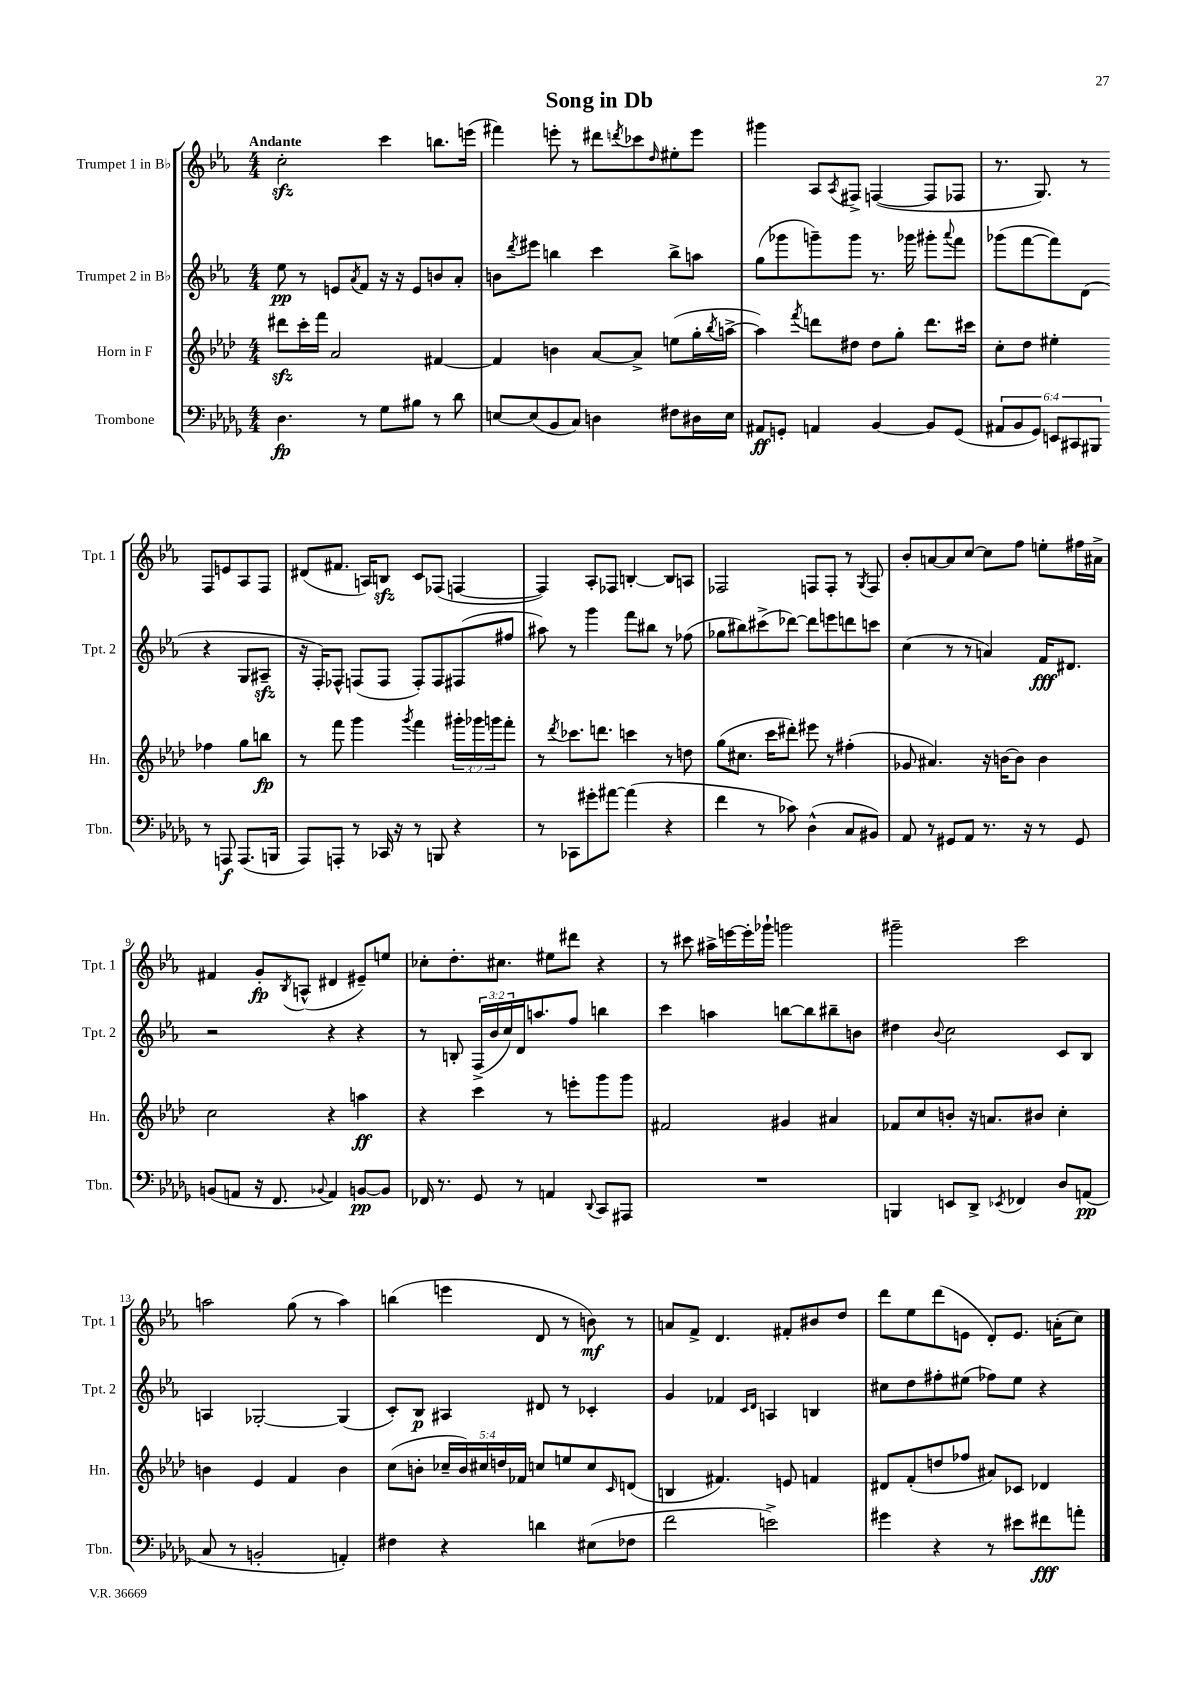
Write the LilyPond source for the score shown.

\header { title = "Song in Db" }
<<
\new StaffGroup <<
\new Staff = "s0" \with { instrumentName = "Trumpet 1 in Bb" shortInstrumentName = "Tpt. 1" } {
    \clef treble \key ees \major \numericTimeSignature \time 4/4 \tempo "Andante"
    c''2-.\sfz c'''4 b''8. e'''16( |
    fis'''4) e'''8-. r8 dis'''8 \acciaccatura { d'''8 } ces'''8 \grace { d''16 } eis''8-. e'''8 |
    gis'''4 aes8 \acciaccatura { aes8 } fis8-> f4~( f8 fes8 |
    r8. g8.) r8 f8 e'8 aes8 f8 |
    dis'8( fis'8. a16) b8\sfz c'8 fes8( f4~ |
    f4) aes8-. fes8 b4~-. b8 a8 |
    fes2 f8 f8-. r8 \acciaccatura { g8 } f8 |
    bes'8-. a'8~ a'8 c''8~ c''8 f''8 e''8-. fis''16 ais'16-> |
    fis'4 g'8-.\fp \acciaccatura { bes8 } a8-^( dis'4 eis'8--) e''8 |
    ces''8-. d''8.-. cis''8. eis''8 dis'''8 r4 |
    r8 cis'''8 ais''16-> e'''16~ e'''16-. ges'''16-! g'''2 |
    gis'''2-- c'''2 |
    a''2 g''8( r8 a''4) |
    b''4( e'''4 d'8 r8 b'8\mf) r8 |
    a'8 f'8-> d'4. fis'8-. bis'8 d''8 |
    d'''8 ees''8 d'''8( e'8 d'8-.) e'8. a'16-.( c''8) \bar "|." |
}
\new Staff = "s1" \with { instrumentName = "Trumpet 2 in Bb" shortInstrumentName = "Tpt. 2" } {
    \clef treble \key ees \major \numericTimeSignature \time 4/4 \override Staff.TupletNumber.text = #tuplet-number::calc-fraction-text
    ees''8\pp r8 e'8 \acciaccatura { aes'8 } f'8 r16 r16 e'8 b'8 aes'8-. |
    b'8 \acciaccatura { d'''8 } eis'''8 b''4 c'''4 b''8-> a''8 |
    g''8( ges'''8 g'''8--) g'''8 r8. ges'''16 gis'''8-. \appoggiatura { aes'''8 } f'''8 |
    ges'''8( f'''8~ f'''8) d'8( r4 g8 ais8--\sfz |
    r16 f16-.) fes8-^ f8( f8 f8-.) f8 fis8( fis''8 |
    ais''8) r8 g'''4 f'''8 bis''8 r8 fes''8( |
    ges''8 bis''8) cis'''8->( des'''8~) des'''8 e'''8 d'''8 c'''8 |
    c''4( r8 r8 a'4) f'16\fff dis'8. |
    r2 r4 r4 |
    r8 b8-. \tuplet 3/2 { f16->( bes'16 c''16) } d'16 a''8. f''8 b''4 |
    c'''4 a''4 b''8~ b''8 bis''8-- b'8 |
    dis''4 \appoggiatura { bes'8 } c''2 c'8 bes8 |
    a4 ges2~-. ges4( |
    c'8-.) bes8\p ais4 dis'8 r8 ces'4-. |
    g'4 fes'4 \grace { c'16 d'16 } a4 b4 |
    cis''8 d''8 fis''8-. eis''8( fes''8) eis''8 r4 \bar "|." |
}
\new Staff = "s2" \with { instrumentName = "Horn in F" shortInstrumentName = "Hn." } {
    \clef treble \key aes \major \numericTimeSignature \time 4/4 \override Staff.TupletNumber.text = #tuplet-number::calc-fraction-text
    dis'''8\sfz c'''16-. f'''16 aes'2 fis'4~ |
    fis'4 b'4 aes'8~ aes'8-> e''8( g''16-. \acciaccatura { bes''8 } a''16~-> |
    a''4) \acciaccatura { f'''8 } d'''8 dis''8 dis''8 g''8-. d'''8. cis'''16 |
    c''8-. des''8 eis''4-. fes''4 g''8 b''8\fp |
    r8 f'''8 g'''4 \acciaccatura { g'''8 } f'''4 \tuplet 3/2 { gis'''16-. ges'''16 g'''16 } f'''8-. |
    r8 \acciaccatura { des'''8 } ces'''8. d'''8. c'''4 r8 d''8 |
    g''8( cis''8. c'''16 dis'''8-.) eis'''8 r8 fis''4-.( |
    ges'8 ais'4.) r16 b'16~ b'8 b'4 |
    c''2 r4 a''4\ff |
    r4 c'''4 r8 e'''8-. g'''8 g'''8 |
    fis'2 gis'4 ais'4 |
    fes'8 c''8 b'8-. r16 a'8. bis'8 c''4-. |
    b'4 ees'4 f'4 b'4 |
    c''8( b'8-. \tuplet 5/4 { ces''16-- b'16) cis''16 d''16 fes'16 } c''8 e''8 c''8 \grace { c'16 } d'8( |
    b4 fis'4.) e'8 f'4 |
    dis'8 f'8-.( d''8 fes''8 ais'8) ces'8 des'4 \bar "|." |
}
\new Staff = "s3" \with { instrumentName = "Trombone" shortInstrumentName = "Tbn." } {
    \clef bass \key des \major \numericTimeSignature \time 4/4 \override Staff.TupletNumber.text = #tuplet-number::calc-fraction-text
    des4.\fp r8 ges8 bis8 r8 des'8 |
    e8~ e8( bes,8 c8) d4 fis8 dis16 e16 |
    ais,8\ff g,8-. a,4 bes,4~ bes,8 g,8( |
    \tuplet 6/4 { ais,8 bes,8 ges,8) e,8 cis,8 bis,,8 } r8 a,,8\f a,,8.( b,,16 |
    aes,,8) a,,8-. r8 ces,16 r16 r8 b,,8 r4 |
    r8 ces,8 gis'8-. ais'8~ ais'4( r4 |
    f'4 r8 ces'8) des4-^( c8 bis,8) |
    aes,8 r8 gis,8 aes,8 r8. r16 r8 gis,8 |
    b,8( a,8 r16 f,8. \appoggiatura { bes,8 } a,4) b,8~\pp b,8 |
    fes,16 r8. ges,8 r8 a,4 \appoggiatura { des,8 } c,8 ais,,8 |
    R1 |
    b,,4 e,8 des,8-> \acciaccatura { ees,8 } fes,4 des8 a,8\pp( |
    c8 r8 b,2-. a,4-.) |
    fis4 r4 d'4 eis8( fes8 |
    f'2 e'2->) |
    gis'4 r4 r8 eis'8 fis'8\fff a'8-. \bar "|." |
}
>>
>>
